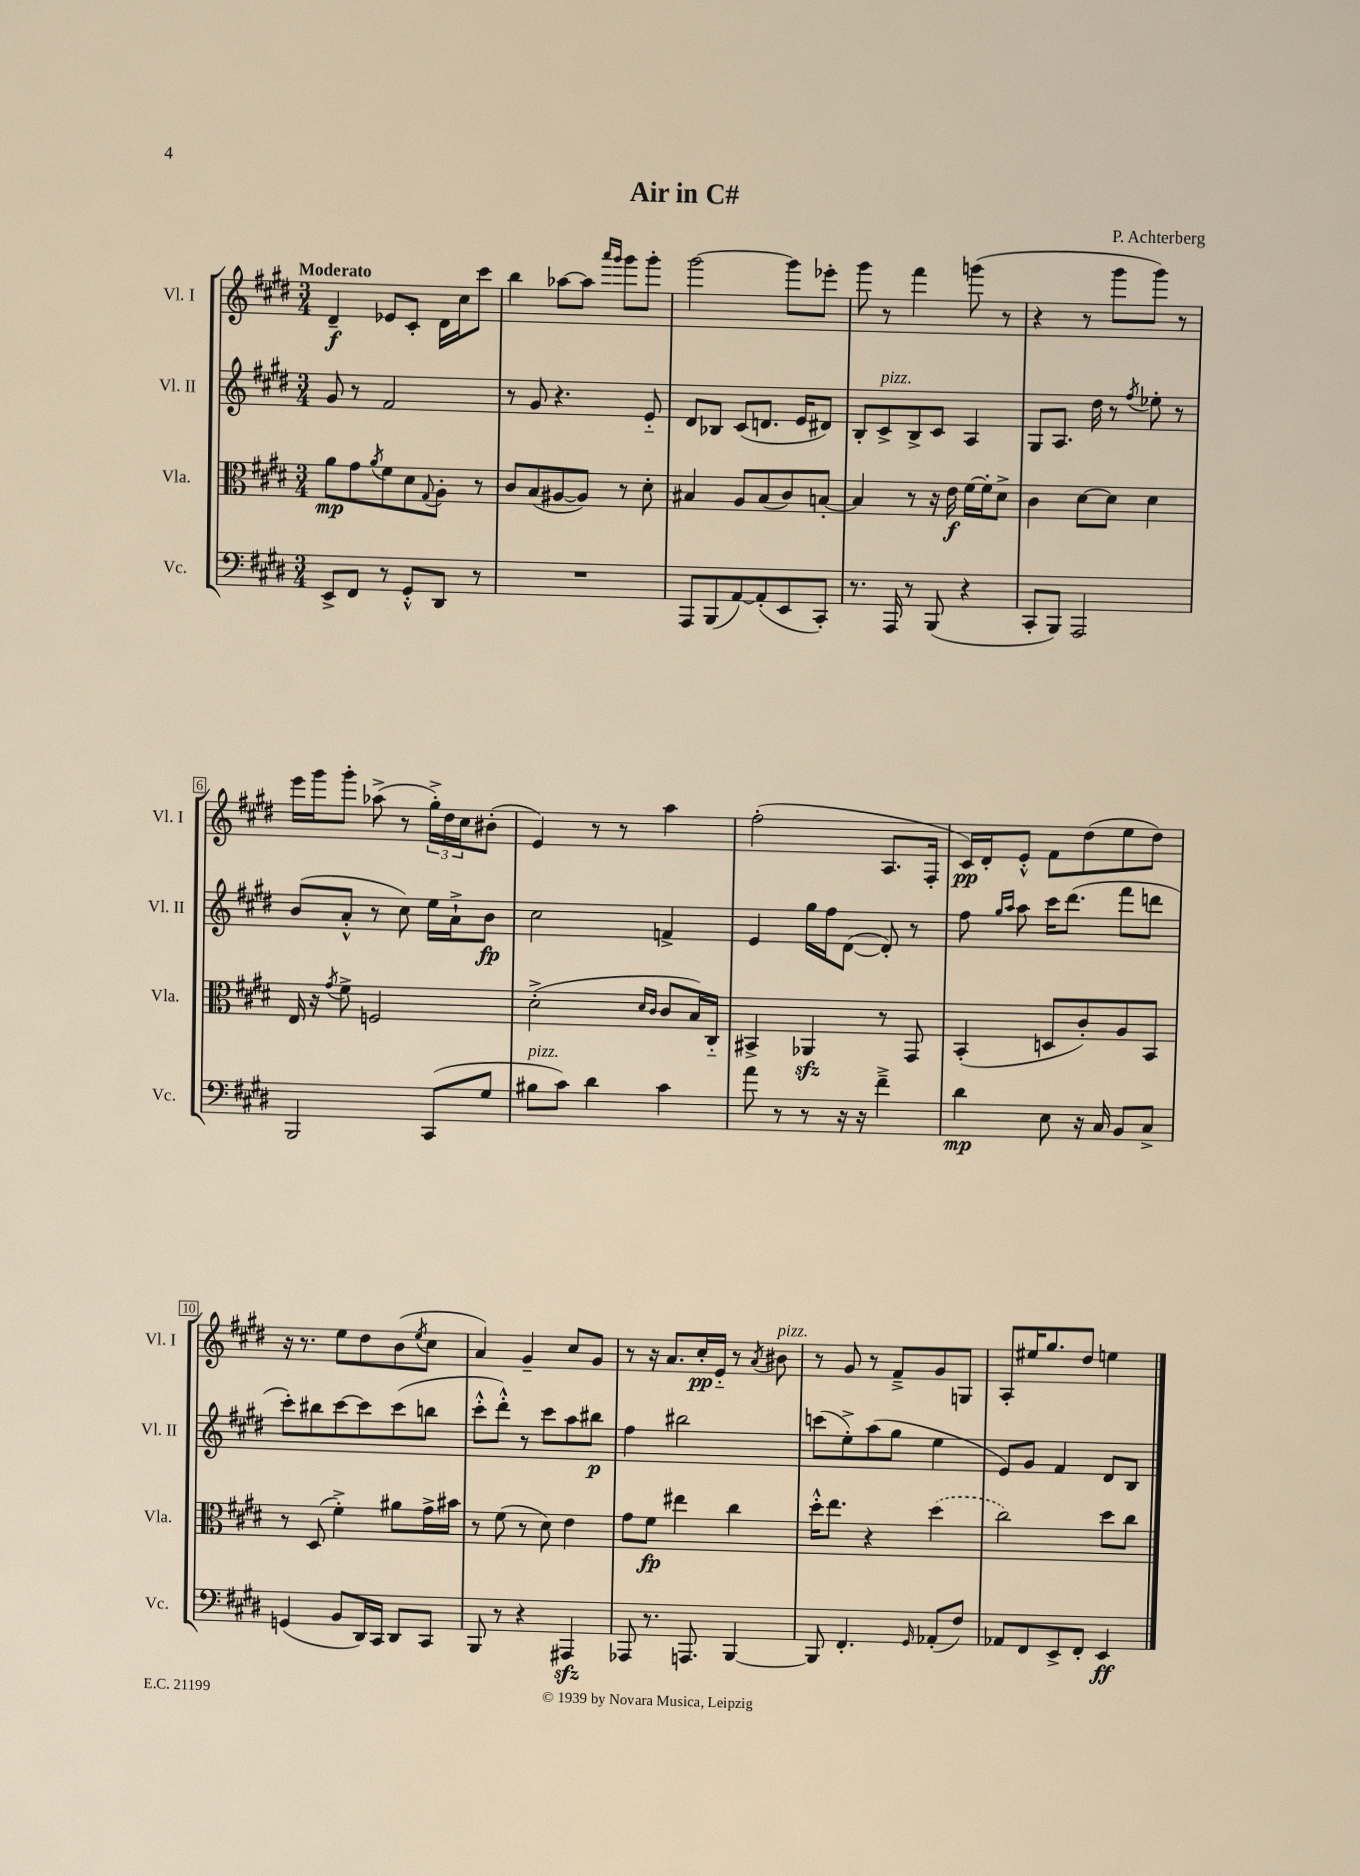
\header { title = "Air in C#" composer = "P. Achterberg" }
<<
\new StaffGroup <<
\new Staff = "s0" \with { instrumentName = "Vl. I" shortInstrumentName = "Vl. I" } {
    \clef treble \key e \major \numericTimeSignature \time 3/4 \tempo "Moderato"
    dis'4--\f ees'8 cis'8-. dis'16 cis''16 cis'''8 |
    b''4 aes''8~ aes''8 \grace { a'''16 gis'''16 } gis'''8 gis'''8-. |
    gis'''2~ gis'''8 ees'''8-. |
    gis'''8 r8 fis'''4 g'''8( r8 |
    r4 r8 gis'''8 gis'''8) r8 |
    e'''16 gis'''16 gis'''8-. aes''8->( r8 \tuplet 3/2 { gis''16-.->) dis''16 cis''16 } bis'8-.( |
    e'4) r8 r8 a''4 |
    fis''2-.( a8. fis16-. |
    cis'16\pp) dis'16-. e'8-.-^ fis'8 dis''8( e''8 dis''8) |
    r16 r8. e''8 dis''8 b'8( \acciaccatura { e''8 } cis''8 |
    a'4) gis'4-- cis''8 gis'8 |
    r8 r16 a'8. cis''16-.\pp e'16-_ r8 \acciaccatura { a'8 } bis'8^\markup { \italic "pizz." } |
    r8 gis'8 r8 fis'8---> gis'8 g8 |
    a8-. eis''16 gis''8. dis''8 e''4 \bar "|." |
}
\new Staff = "s1" \with { instrumentName = "Vl. II" shortInstrumentName = "Vl. II" } {
    \clef treble \key e \major \numericTimeSignature \time 3/4
    gis'8 r8 fis'2 |
    r8 gis'8 r4. e'8-_ |
    dis'8 bes8 cis'8( d'8. e'16 dis'8) |
    b8-. cis'8->^\markup { \italic "pizz." } b8-> cis'8 a4 |
    gis8 a8. dis''16 r8 \acciaccatura { fis''8 } ees''8-. r8 |
    b'8( a'8-.-^ r8 cis''8) e''16 a'16-!-> b'8\fp |
    cis''2 f'4-> |
    e'4 gis''16 fis''16 dis'8~( dis'8-.) r8 |
    fis''8 \grace { gis''16 a''16 } a''8 cis'''16 dis'''8.( fis'''8 d'''8 |
    cis'''8-.) bis''8 cis'''8~ cis'''8 cis'''8( b''8 |
    cis'''8-.-^ dis'''8-.-^) r8 cis'''8 a''8 bis''8\p |
    fis''4 bis''2 |
    c'''8( e''8-.->) a''8( gis''8 e''4 |
    e'8) gis'8 fis'4 dis'8 b8 \bar "|." |
}
\new Staff = "s2" \with { instrumentName = "Vla." shortInstrumentName = "Vla." } {
    \clef alto \key e \major \numericTimeSignature \time 3/4
    a'8\mp gis'8 \acciaccatura { a'8 } fis'8 dis'8 \appoggiatura { gis8 } a8-. r8 |
    cis'8 b8( ais8~ ais8) r8 dis'8-. |
    bis4 a8 bis8( cis'8) b8~-. |
    b4 r8 r16 e'16\f fis'16~ fis'16-. dis'8-> |
    cis'4 dis'8~ dis'8 dis'4 |
    e16 r16 \acciaccatura { gis'8 } fis'8-> f2 |
    dis'2-.->( \grace { dis'16 cis'16 } cis'8 b16) cis16-_ |
    bis,4-> aes,4\sfz r8 gis,8 |
    b,4-.( d8 cis'8-.) a8 b,8 |
    r8 dis8( fis'4-.->) ais'8 gis'16-> bis'16 |
    r8 fis'8( r8 dis'8) e'4 |
    gis'8 fis'8\fp eis''4 cis''4 |
    dis''16-.-^ e''8. r4 \once \slurDashed dis''4( |
    cis''2) dis''8 cis''8 \bar "|." |
}
\new Staff = "s3" \with { instrumentName = "Vc." shortInstrumentName = "Vc." } {
    \clef bass \key e \major \numericTimeSignature \time 3/4
    e,8-> fis,8 r8 gis,8-.-^ dis,8 r8 |
    R2. |
    a,,8 b,,8( a,8~) a,8-.( e,8 cis,8-.) |
    r8. a,,16 r8 b,,8( r4 |
    cis,8-. b,,8) a,,2 |
    b,,2 cis,8( gis8 |
    bis8^\markup { \italic "pizz." } cis'8) dis'4 cis'4 |
    a'8 r8 r8 r16 r16 fis'4---> |
    dis'4\mp e8 r16 cis16 b,8 cis8-> |
    g,4( b,8 dis,16) cis,16 dis,8 cis,8 |
    b,,8 r8 r4 ais,,4\sfz |
    aes,,8 r8. a,,8. b,,4~ |
    b,,8 fis,4.-. \grace { gis,16 } aes,8-.( fis8) |
    aes,8 fis,8 e,8-> fis,8-. e,4\ff \bar "|." |
}
>>
>>
\layout { \context { \Score \override BarNumber.stencil = #(make-stencil-boxer 0.1 0.3 ly:text-interface::print) } }
